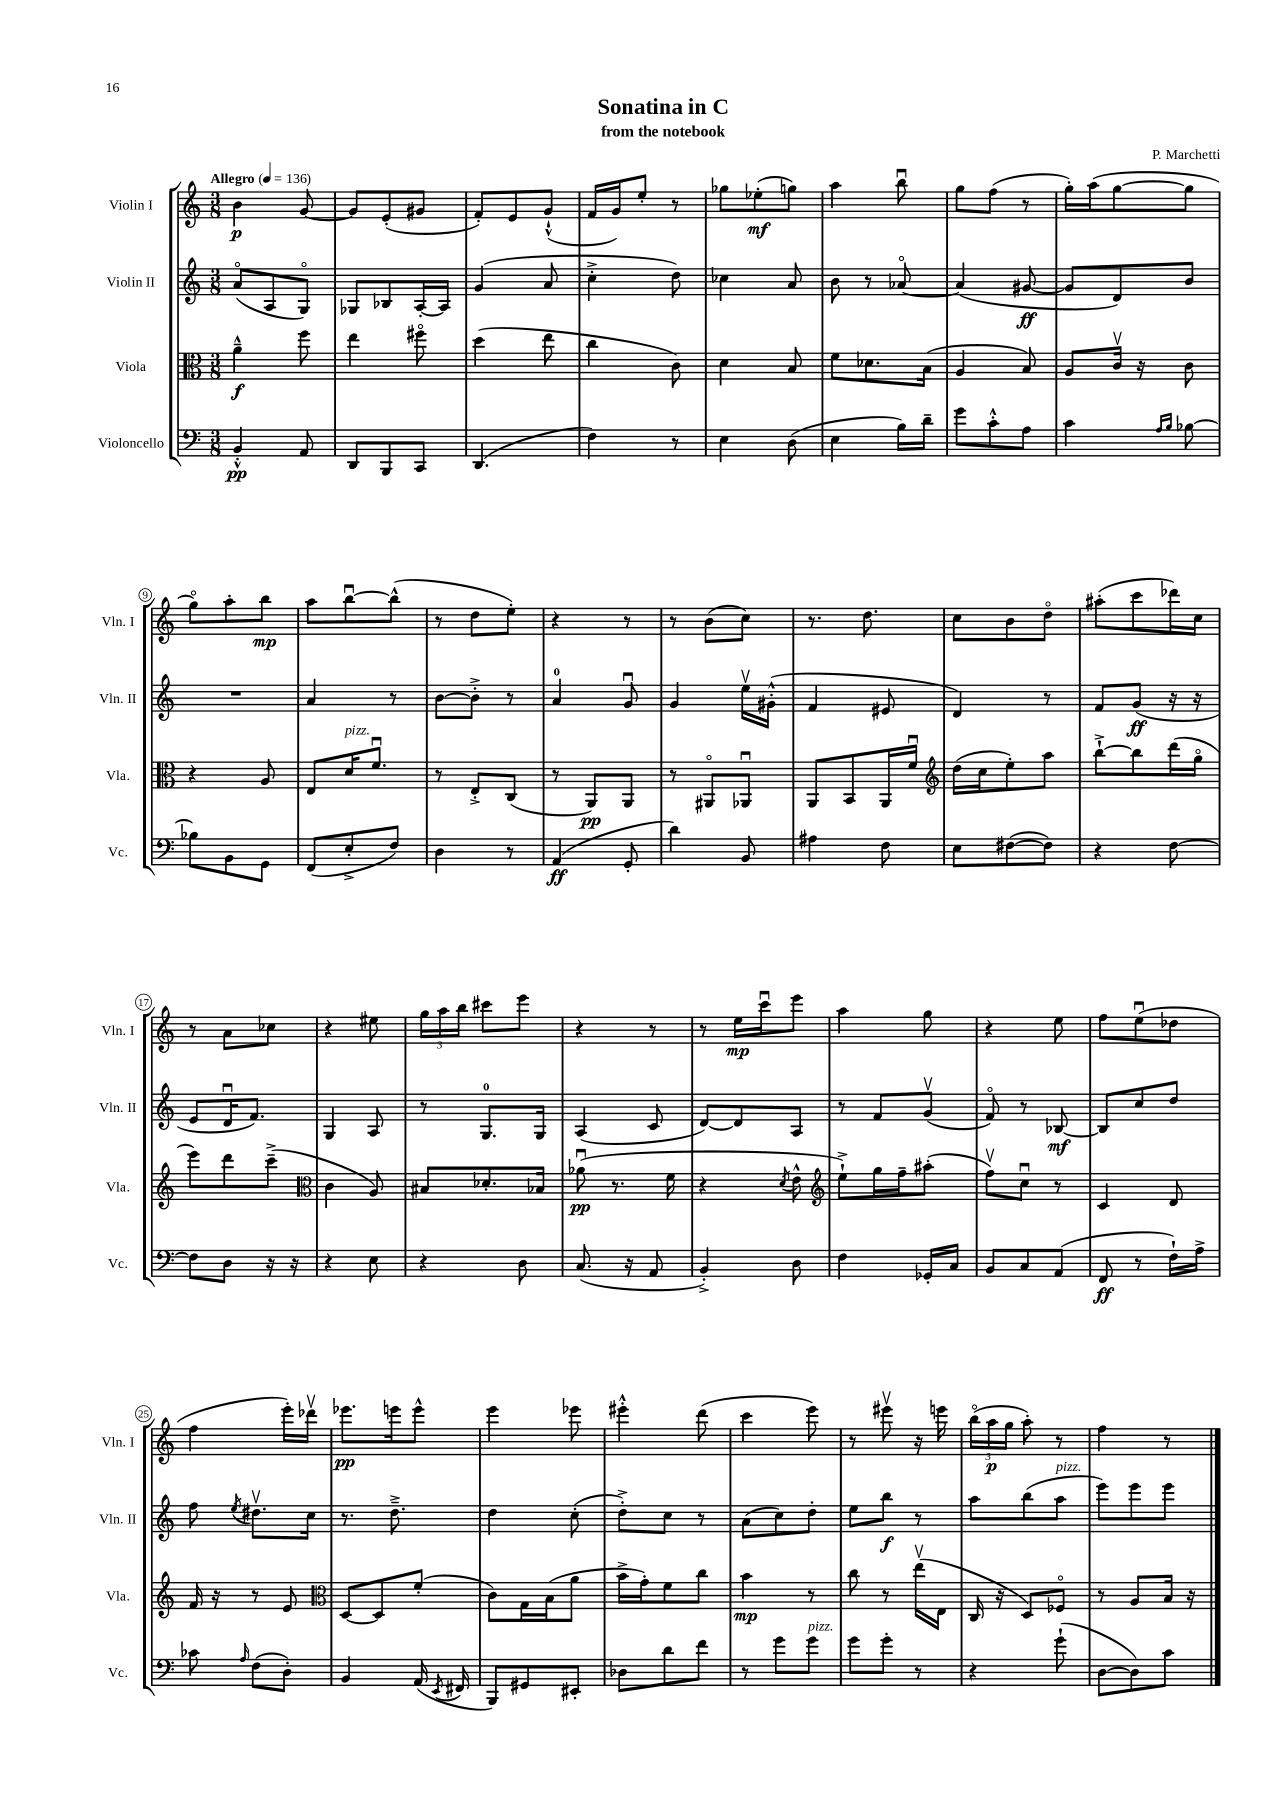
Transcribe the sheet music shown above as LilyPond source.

\header { title = "Sonatina in C" composer = "P. Marchetti" subtitle = "from the notebook" }
<<
\new StaffGroup <<
\new Staff = "s0" \with { instrumentName = "Violin I" shortInstrumentName = "Vln. I" } {
    \clef treble \key c \major \numericTimeSignature \time 3/8 \tempo "Allegro" 4 = 136
    \autoBeamOff b'4\p g'8~ |
    g'8[ e'8-.( gis'8] |
    f'8[-.) e'8 g'8]-!-^( |
    f'16[ g'16) e''8]-. r8 |
    ges''8[ ees''8-.\mf( g''8]) |
    a''4 b''8\downbow |
    g''8[ f''8]( r8 |
    g''16[-.) a''16( g''8~ g''8] |
    g''8[\flageolet) a''8-. b''8]\mp |
    a''8[ b''8~\downbow b''8]-^( |
    r8 d''8[ e''8]-.) |
    r4 r8 |
    r8 b'8[( c''8]) |
    r8. d''8. |
    c''8[ b'8 d''8]\flageolet |
    ais''8[-.( c'''8 des'''16) c''16] |
    r8 a'8[ ces''8] |
    r4 eis''8 |
    \tuplet 3/2 { g''16[ a''16 b''16] } cis'''8[ e'''8] |
    r4 r8 |
    r8 e''16[\mp c'''16\downbow e'''8] |
    a''4 g''8 |
    r4 e''8 |
    f''8[ e''8\downbow( des''8] |
    f''4 e'''16[-.) des'''16]\upbow |
    ees'''8.[\pp e'''16 e'''8]-^ |
    e'''4 ees'''8 |
    eis'''4-.-^ d'''8( |
    c'''4 e'''8) |
    r8 eis'''8\upbow r16 e'''16 |
    \tuplet 3/2 { b''16[\flageolet( a''16\p g''16] } a''8-.) r8 |
    f''4 r8 \bar "|." |
}
\new Staff = "s1" \with { instrumentName = "Violin II" shortInstrumentName = "Vln. II" } {
    \clef treble \key c \major \numericTimeSignature \time 3/8
    \autoBeamOff a'8[\flageolet( a8 g8]\flageolet) |
    ges8[ bes8 a16~-. a16] |
    g'4( a'8 |
    c''4-.-> d''8) |
    ces''4 a'8 |
    b'8 r8 aes'8~\flageolet |
    aes'4( gis'8~\ff |
    gis'8[ d'8) b'8] |
    R4. |
    a'4 r8 |
    b'8[~ b'8]-.-> r8 |
    a'4-0 g'8\downbow |
    g'4 e''16[\upbow gis'16]-.-^( |
    f'4 eis'8 |
    d'4) r8 |
    f'8[ g'8]\ff( r16 r16 |
    e'8[ d'16\downbow f'8.]) |
    g4 a8 |
    r8 g8.[-0 g16] |
    a4( c'8 |
    d'8[~) d'8 a8] |
    r8 f'8[ g'8]\upbow( |
    f'8\flageolet) r8 bes8~\mf |
    bes8[ c''8 d''8] |
    f''8 \acciaccatura { e''8 } dis''8.[\upbow c''16] |
    r8. d''8.---> |
    d''4 c''8-.( |
    d''8[-.->) c''8] r8 |
    a'8[( c''8) d''8]-. |
    e''8[ b''8]\f r8 |
    a''8[ b''8( a''8]^\markup { \italic "pizz." } |
    e'''8[) e'''8 e'''8] \bar "|." |
}
\new Staff = "s2" \with { instrumentName = "Viola" shortInstrumentName = "Vla." } {
    \clef alto \key c \major \numericTimeSignature \time 3/8
    \autoBeamOff a'4---^\f f''8 |
    e''4 fis''8\flageolet |
    d''4( e''8 |
    c''4 c'8) |
    d'4 b8 |
    f'8[ des'8. b16]( |
    a4 b8) |
    a8[ c'16]\upbow r16 c'8 |
    r4 a8 |
    e8[ d'16^\markup { \italic "pizz." } f'8.]\downbow |
    r8 e8[-.-> c8]( |
    r8 a,8[\pp) a,8] |
    r8 ais,8[\flageolet aes,8]\downbow |
    a,8[ b,8 a,16 f'16]\downbow |
    \clef treble d''16[( c''16 e''8-.) a''8] |
    b''8[~-!-> b''8 d'''16( g''16]\flageolet |
    e'''8[) d'''8 c'''8]--->( |
    \clef alto c'4 a8) |
    bis8[ des'8.-. bes16] |
    aes'8\downbow\pp( r8. f'16 |
    r4 \acciaccatura { d'8 } e'8-^ |
    \clef treble e''8[-!->) g''16 f''16-- ais''8]-.( |
    f''8[\upbow) c''8]\downbow r8 |
    c'4 d'8 |
    f'16 r16 r8 e'8 |
    \clef alto d8[~ d8 f'8]-.( |
    c'8[) g16 b16( a'8] |
    b'16[-> g'16-.) f'8 c''8] |
    b'4\mp r8 |
    c''8 r8 e''16[\upbow( e16] |
    c16 r16 d8[) fes8]\flageolet |
    r8 a8[ b16] r16 \bar "|." |
}
\new Staff = "s3" \with { instrumentName = "Violoncello" shortInstrumentName = "Vc." } {
    \clef bass \key c \major \numericTimeSignature \time 3/8
    \autoBeamOff b,4-.-^\pp a,8 |
    d,8[ b,,8 c,8] |
    d,4.( |
    f4) r8 |
    e4 d8( |
    e4 b16[) d'16]-- |
    g'8[ c'8-.-^ a8] |
    c'4 \grace { a16[ b16] } bes8~ |
    bes8[ b,8 g,8] |
    f,8[( e8-.-> f8]) |
    d4 r8 |
    a,4\ff( g,8-. |
    d'4) b,8 |
    ais4 f8 |
    e8[ fis8~( fis8]) |
    r4 f8~ |
    f8[ d8] r16 r16 |
    r4 e8 |
    r4 d8 |
    c8.( r16 a,8 |
    b,4-.->) d8 |
    f4 ges,16[-. c16] |
    b,8[ c8 a,8]( |
    f,8\ff r8 f16[-!) a16]-> |
    ces'8 \grace { a16 } f8[( d8]-.) |
    b,4 a,16( \acciaccatura { e,8 } fis,16 |
    b,,8[) gis,8 eis,8]-. |
    des8[ d'8 f'8] |
    r8 g'8[ g'8]^\markup { \italic "pizz." } |
    g'8[ g'8]-. r8 |
    r4 g'8-!( |
    d8[~ d8) c'8] \bar "|." |
}
>>
>>
\layout { \context { \Score \override BarNumber.stencil = #(make-stencil-circler 0.1 0.3 ly:text-interface::print) } }
